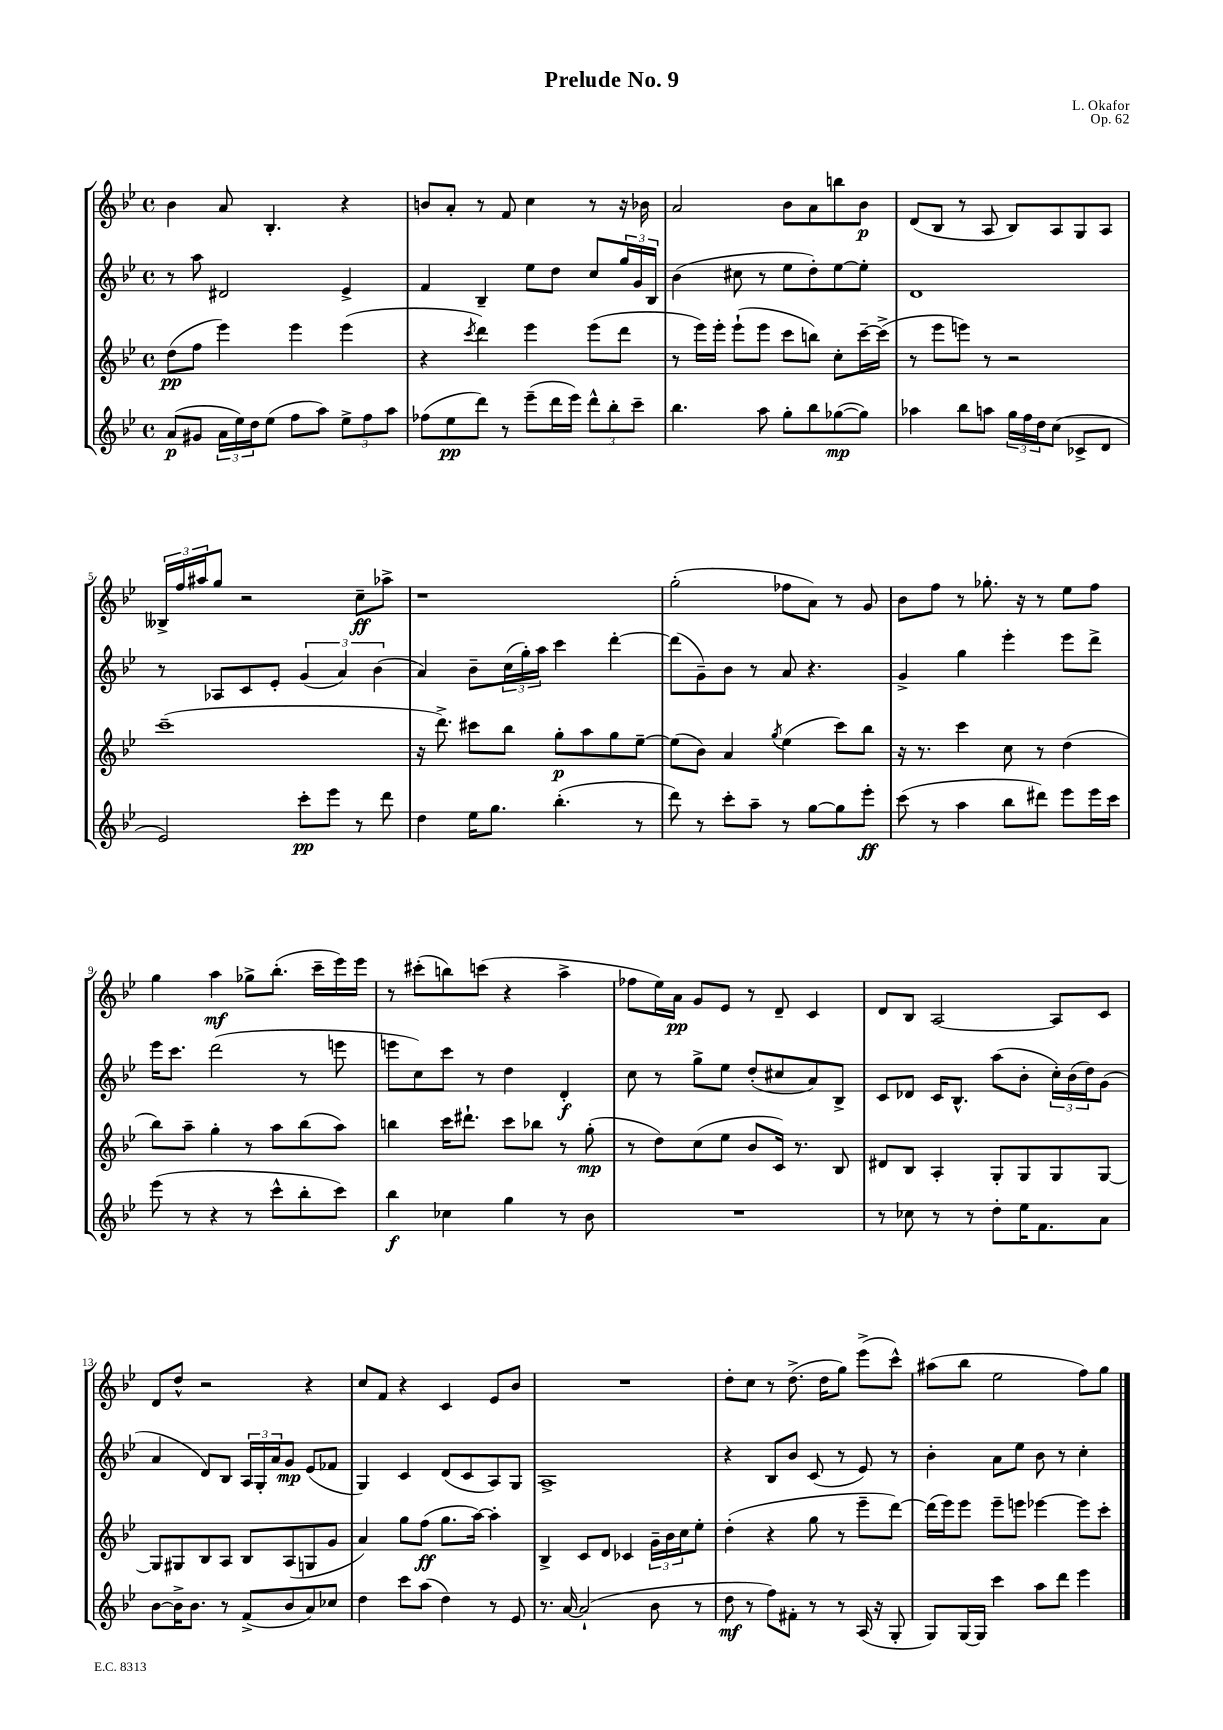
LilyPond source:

\header { title = "Prelude No. 9" composer = "L. Okafor" opus = "Op. 62" }
<<
\new StaffGroup <<
\new Staff = "s0" {
    \clef treble \key bes \major \defaultTimeSignature \time 4/4
    bes'4 a'8 bes4.-. r4 |
    b'8 a'8-. r8 f'8 c''4 r8 r16 bes'16 |
    a'2 bes'8 a'8 b''8 bes'8\p |
    d'8( bes8 r8 a8 bes8) a8 g8 a8 |
    \tuplet 3/2 { beses16-> f''16 ais''16 } g''8 r2 c''8--\ff aes''8-> |
    r1 |
    g''2-.( fes''8 a'8) r8 g'8 |
    bes'8 f''8 r8 ges''8.-. r16 r8 ees''8 f''8 |
    g''4 a''4\mf ges''8-> bes''8.-.( c'''16-- ees'''16) ees'''16 |
    r8 cis'''8-.( b''8) c'''8( r4 a''4-> |
    fes''8 ees''16) a'16\pp g'8 ees'8 r8 d'8-- c'4 |
    d'8 bes8 a2~ a8 c'8 |
    d'8 d''8-^ r2 r4 |
    c''8 f'8 r4 c'4 ees'8 bes'8 |
    R1 |
    d''8-. c''8 r8 d''8.->( d''16 g''8) ees'''8->( c'''8-^) |
    ais''8( bes''8 ees''2 f''8) g''8 \bar "|." |
}
\new Staff = "s1" {
    \clef treble \key bes \major \defaultTimeSignature \time 4/4
    r8 a''8 dis'2 ees'4-> |
    f'4 bes4-- ees''8 d''8 c''8 \tuplet 3/2 { g''16 g'16 bes16 } |
    bes'4( cis''8 r8 ees''8 d''8-.) ees''8~ ees''8-. |
    d'1 |
    r8 aes8 c'8 ees'8-. \tuplet 3/2 { g'4( a'4) bes'4( } |
    a'4) bes'8-- \tuplet 3/2 { c''16( g''16-.) a''16 } c'''4 d'''4~-. |
    d'''8( g'8--) bes'8 r8 a'8 r4. |
    g'4-> g''4 ees'''4-. ees'''8 d'''8-> |
    ees'''16 c'''8. d'''2( r8 e'''8 |
    e'''8 c''8) c'''8 r8 d''4 d'4-.\f |
    c''8 r8 g''8-> ees''8 d''8-.( cis''8 a'8) bes8-> |
    c'8 des'8 c'16 bes8.-^ a''8( bes'8-. \tuplet 3/2 { c''16-.) bes'16( d''16) } g'8( |
    a'4 d'8) bes8 \tuplet 3/2 { a16 g16-. a'16 } g'8\mp ees'8( fes'8 |
    g4) c'4 d'8( c'8 a8) g8 |
    a1-> |
    r4 bes8 bes'8 c'8( r8 ees'8) r8 |
    bes'4-. a'8 ees''8 bes'8 r8 c''4-. \bar "|." |
}
\new Staff = "s2" {
    \clef treble \key bes \major \defaultTimeSignature \time 4/4
    d''8\pp( f''8 ees'''4) ees'''4 ees'''4( |
    r4 \acciaccatura { c'''8 } d'''4) ees'''4 ees'''8( d'''8 |
    r8 ees'''16) ees'''16-. ees'''8-!( ees'''8 c'''8 b''8) c''8-. c'''16~-- c'''16->( |
    r8 ees'''8 e'''8) r8 r2 |
    c'''1--( |
    r16 d'''8.->) cis'''8 bes''8 g''8-.\p a''8 g''8 ees''8~-- |
    ees''8( bes'8) a'4 \acciaccatura { g''8 } ees''4( c'''8) bes''8 |
    r16 r8. c'''4 c''8 r8 d''4( |
    bes''8) a''8-- g''4-. r8 a''8 bes''8( a''8) |
    b''4 c'''16 dis'''8.-! c'''8 bes''8 r8 g''8-.\mp( |
    r8 d''8) c''8( ees''8 bes'8 c'16) r8. bes8 |
    dis'8 bes8 a4-. g8-. g8 g8 g8~ |
    g8 gis8 bes8 a8 bes8 a8( g8 g'8 |
    a'4) g''8 f''8\ff( g''8. a''16~) a''4-. |
    bes4-> c'8 d'8 ces'4 \tuplet 3/2 { g'16-- bes'16 c''16 } ees''8-. |
    d''4-.( r4 g''8 r8 ees'''8-- d'''8~) |
    d'''16( ees'''16) ees'''8 ees'''8-- e'''8 ees'''4~ ees'''8 c'''8-. \bar "|." |
}
\new Staff = "s3" {
    \clef treble \key bes \major \defaultTimeSignature \time 4/4
    a'8\p( gis'8 \tuplet 3/2 { a'16 ees''16) d''16 } ees''8( f''8 a''8) \tuplet 3/2 { ees''8-> f''8 a''8 } |
    fes''8( ees''8\pp d'''8) r8 ees'''8--( d'''16 ees'''16) \tuplet 3/2 { d'''8-^ bes''8-. c'''8-- } |
    bes''4. a''8 g''8-. bes''8 ges''8~\mp( ges''8) |
    aes''4 bes''8 a''8 \tuplet 3/2 { g''16 f''16 d''16 } c''8( ces'8-> d'8 |
    ees'2) c'''8-.\pp ees'''8 r8 d'''8 |
    d''4 ees''16 g''8. bes''4.-.( r8 |
    d'''8) r8 c'''8-. a''8-- r8 g''8~ g''8 ees'''8-.\ff |
    c'''8( r8 a''4 bes''8 dis'''8) ees'''8 ees'''16 c'''16 |
    ees'''8( r8 r4 r8 c'''8-^ bes''8-. c'''8) |
    bes''4\f ces''4 g''4 r8 bes'8 |
    R1 |
    r8 ces''8 r8 r8 d''8-. ees''16 f'8. a'8 |
    bes'8~ bes'16-> bes'8. r8 f'8->( bes'8 a'8) ces''8 |
    d''4 c'''8 a''8( d''4) r8 ees'8 |
    r8. a'16~ a'2-!( bes'8 r8 |
    d''8\mf r8 f''8) fis'8-. r8 r8 a16( r16 g8-. |
    g8) g16~ g16 c'''4 a''8 d'''8 ees'''4 \bar "|." |
}
>>
>>
